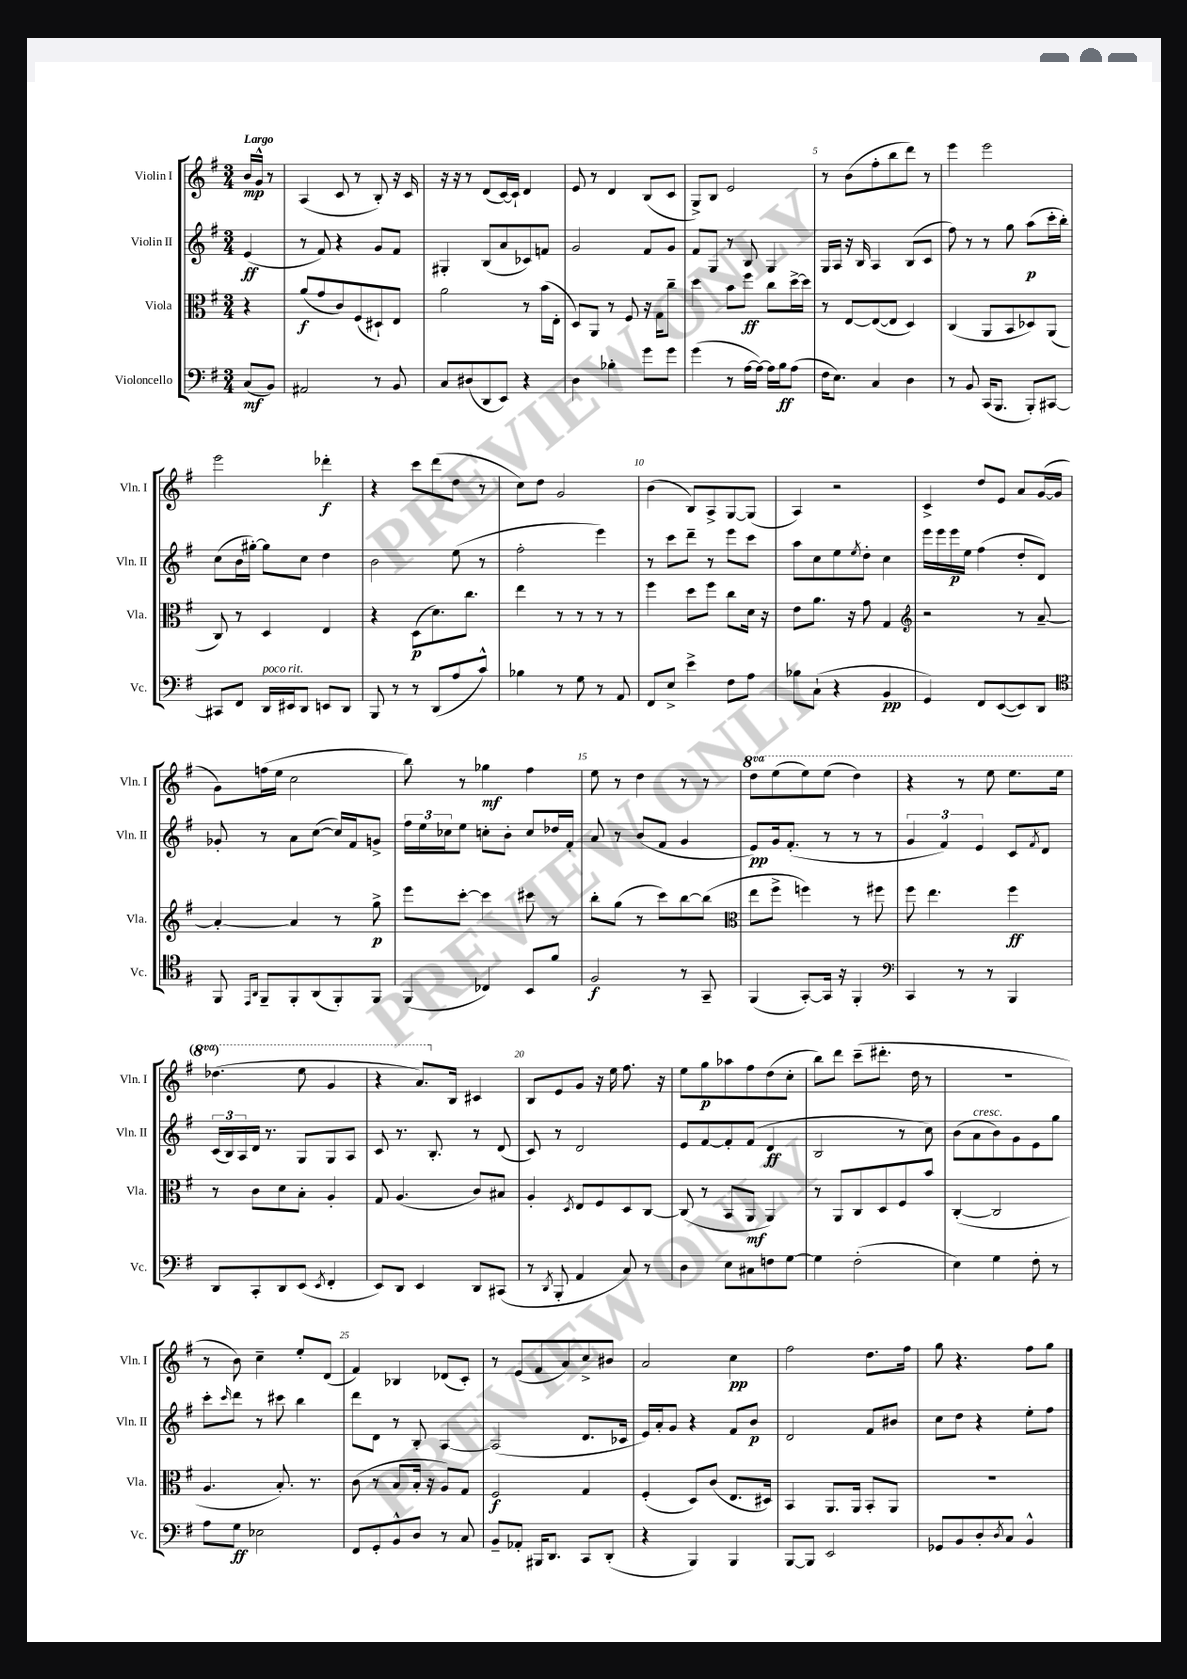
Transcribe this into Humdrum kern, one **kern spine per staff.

**kern	**kern	**kern	**kern
*staff4	*staff3	*staff2	*staff1
*clefF4	*clefC3	*clefG2	*clefG2
*k[f#]	*k[f#]	*k[f#]	*k[f#]
*M3/4	*M3/4	*M3/4	*M3/4
(8C	4r	(4e	16b
.	.	.	16g^^
8BB)	.	.	8r
=	=	=	=
2AA#	(8a	8r	(4A
.	8g	8f#)	.
.	8c)	4r	8c
.	(8F#	.	8r
8r	8D#`)	8g	8B')
8BB	8E	8f#	16r
.	.	.	16c
=	=	=	=
8C	2a	4G#'	16r
.	.	.	16r
(8D#	.	.	8r
8DD	.	(8B	(8d
8EE)	.	8a	[16c)
.	.	.	16c`]
4r	8r	8c-)	4d
.	(16b	8f	.
.	16E'	.	.
=	=	=	=
4D	8D)	2g	8e
.	8AA	.	8r
4B-'	8r	.	4d
.	8F#	.	.
8g	16r	8f#	(8B
.	16G	.	.
8g	8cc~	8g	8c
=	=	=	=
(4g	4dd	8f#	8G^)
.	.	8G	8B
8r	8b	8r	2e
[16A	8ff#	8B	.
16A_)	.	.	.
16A]	8cc	4G	.
16B	.	.	.
(8A	[16dd^	.	.
.	16dd]	.	.
=	=	=	=
16F#	8r	16G	8r
8.E)	.	16A	.
.	[8E	16r	(8b
.	.	16B	.
4C	(8E_	4A	8ff#'
.	8E]	.	8bb
4D	4D)	(8B	8ddd)
.	.	8c	8r
=	=	=	=
8r	(4C	8ff#)	4eee
8BB	.	8r	.
(16CC	8AA	8r	2eee
8.BBB	.	.	.
.	8BB	8gg	.
8BBB')	8D-)	(8aa	.
[8CC#	(8AA	16ccc'	.
.	.	16bb')	.
=	=	=	=
8CC#]	8C)	(8cc	2eee
8FF#	8r	16b	.
.	.	[16gg#')	.
16DD	4D	8gg#]	.
16EE#	.	.	.
8DD	.	8cc	.
8EE	4E	4dd	4ddd-'
8DD	.	.	.
=	=	=	=
8BBB	4r	2b	4r
8r	.	.	.
8r	(8D	.	8ccc
(8DD	8.d)	.	(8ddd
8A	.	(8ee	8dd
.	8.cc	.	.
8c^^)	.	8r	8r
=	=	=	=
4B-	4ee	2ff#'	8cc)
.	.	.	8dd
8r	8r	.	2g
8G	8r	.	.
8r	8r	4eee)	.
8AA	8r	.	.
=	=	=	=
8FF#	4ff#	8r	(4b
8E^	.	8ccc	.
4e^	8dd	8ddd~	8B)
.	8ff#	8r	8A^
8F#	8cc	8eee	[8G
8A	16d	8ccc	(8G]
.	16r	.	.
=	=	=	=
8B-	8e	8aa	4A)
(8C`	8.a	8cc	.
4r	.	8ee	2r
.	16r	.	.
.	.	8qee	.
.	8g	8dd'	.
4BB	4G	4cc	.
=	=	=	=
*	*clefG2	*	*
4GG)	2r	16eee	4c^
.	.	16eee	.
.	.	16eee	.
.	.	16ee	.
8FF#	.	(4ff#	8dd
([8EE	.	.	8e
8EE])	8r	8dd'	8a
8DD	[8a~	8d)	([16g
.	.	.	16g]
=	=	=	=
*clefC4	*	*	*
8FF#	4a'_	8g-'	8g)
16qqEE	.	.	.
16qqAA	.	.	.
8FF#~	.	8r	(16ff
.	.	.	16ee
8FF#'	4a]	8a	2cc
(8AA	.	([8cc	.
8FF#')	8r	16cc])	.
.	.	16f#	.
8FF#	8gg^	8g^	.
=	=	=	=
(4FF#	8eee	24ff#	8bb)
.	.	24ee	.
.	.	24cc-	.
.	[8ccc'	8ee	8r
4C-)	4ccc]	8cc'	4gg-
.	.	8b'	.
8BB	8ccc#	8cc	4ff#
8f#	8r	16dd-	.
.	.	16f#'	.
=	=	=	=
2F#	8bb'	8a	8ee
.	(8gg	8r	8r
.	8r	(8b	4dd
.	8ccc)	8f#	.
8r	[8bb	4g	8r
8GG~	(8bb]	.	8r
=	=	=	=
*	*clefC3	*	*
(4FF#	8ee	8e)	8ddd
.	8ff#^	16g	(8eee
.	.	(8.f#'	.
[8GG')	4ff)	.	8eee)
16GG]	.	8r	(8eee
16r	.	.	.
4FF#'	8r	8r	4ddd)
.	8ff#	8r	.
=	=	=	=
*clefF4	*	*	*
4CC	8ff#	6g	4r
.	4.ee	.	.
.	.	6f#)	.
8r	.	.	8r
.	.	6e	.
8r	.	.	8eee
4BBB	4ff#	8c	8.eee
.	.	8qf#	.
.	.	8d	.
.	.	.	16eee
=	=	=	=
8DD	8r	(24c	(4.ddd-
.	.	24B)	.
.	.	24A	.
8CC'	8c	16d	.
.	.	8.r	.
8DD	8d	.	.
(8EE	8B'	8G	8eee
8qEE	.	.	.
4FF#'	4A'	8G	4gg
.	.	8A	.
=	=	=	=
8EE)	8G	8c	4r
8DD	(4.A	8.r	.
4EE	.	.	8.aa)
.	.	8.B'	.
.	.	.	16B
8DD	8c)	8r	4c#
(8CC#	8B#	(8d	.
=	=	=	=
8r	4A'	8c)	8B
8qDD	.	.	.
8BBB'	.	8r	8e
.	8qD	.	.
4AA	8E	2d	8g
.	8F#	.	16r
.	.	.	16ee
8C)	8D	.	8.ff#
8r	[8C	.	.
.	.	.	16r
=	=	=	=
4D	(8C]	8e	8ee
.	8r	[8f#	8gg
8E	8BB	8f#']	8aa-
8C#	8AA	(8f#	8ff#
8F	4AA)	4d	(8dd
[8G	.	.	8cc'
=	=	=	=
4G]	8r	2B	8bb)
.	8AA	.	8ddd
(2F#'	8C	.	(8ccc~
.	8D	.	8.ddd#'
.	8F#	8r	.
.	.	.	16dd
.	8b	8cc)	8r
=	=	=	=
4E)	([4C'	(8b	2.r
.	.	8a	.
4G	2C]	8b)	.
.	.	8g	.
8F#'	.	8e	.
8r	.	8gg	.
=	=	=	=
8A	4.A	8ccc'	8r
.	.	16qqccc	.
8G	.	8ddd	8b)
2E-	.	8r	4cc~
.	8.B')	8ccc#	.
.	.	4bb	8ee'
.	8.r	.	.
.	.	.	(8d
=	=	=	=
8FF#	(8c	8ddd	4f#)
8GG'	8r	8d	.
8BB^^	8B	8r	4B-
8D	16B'	8B'	.
.	16r	.	.
8r	8A)	[4A	(8d-
8C	8G	.	8c')
=	=	=	=
8BB~	2F#	(2A]	8r
8AA-'	.	.	(8e
16BBB#	.	.	8f#
8.DD	.	.	.
.	.	.	8a)
8CC	4G	8.d	8cc^
(8DD'	.	.	8b#
.	.	16c-	.
=	=	=	=
4r	(4F#'	16e)	2a
.	.	16a'	.
.	.	8g	.
4BBB)	8D)	4r	.
.	(8c	.	.
4BBB	8.E	8f#	4cc
.	.	8b	.
.	16D#)	.	.
=	=	=	=
[8BBB	4BB	2d	2ff#
8BBB]	.	.	.
2EE	8.AA	.	.
.	16AA	.	.
.	8BB'	8f#	8.dd
.	8AA	8b#	.
.	.	.	16ff#
=	=	=	=
8GG-	2.r	8cc	8gg
8BB	.	8dd	4.r
8D'	.	4r	.
8qD	.	.	.
8C	.	.	.
4BB^^	.	8ee'	8ff#
.	.	8ff#	8gg
==	==	==	==
*-	*-	*-	*-
